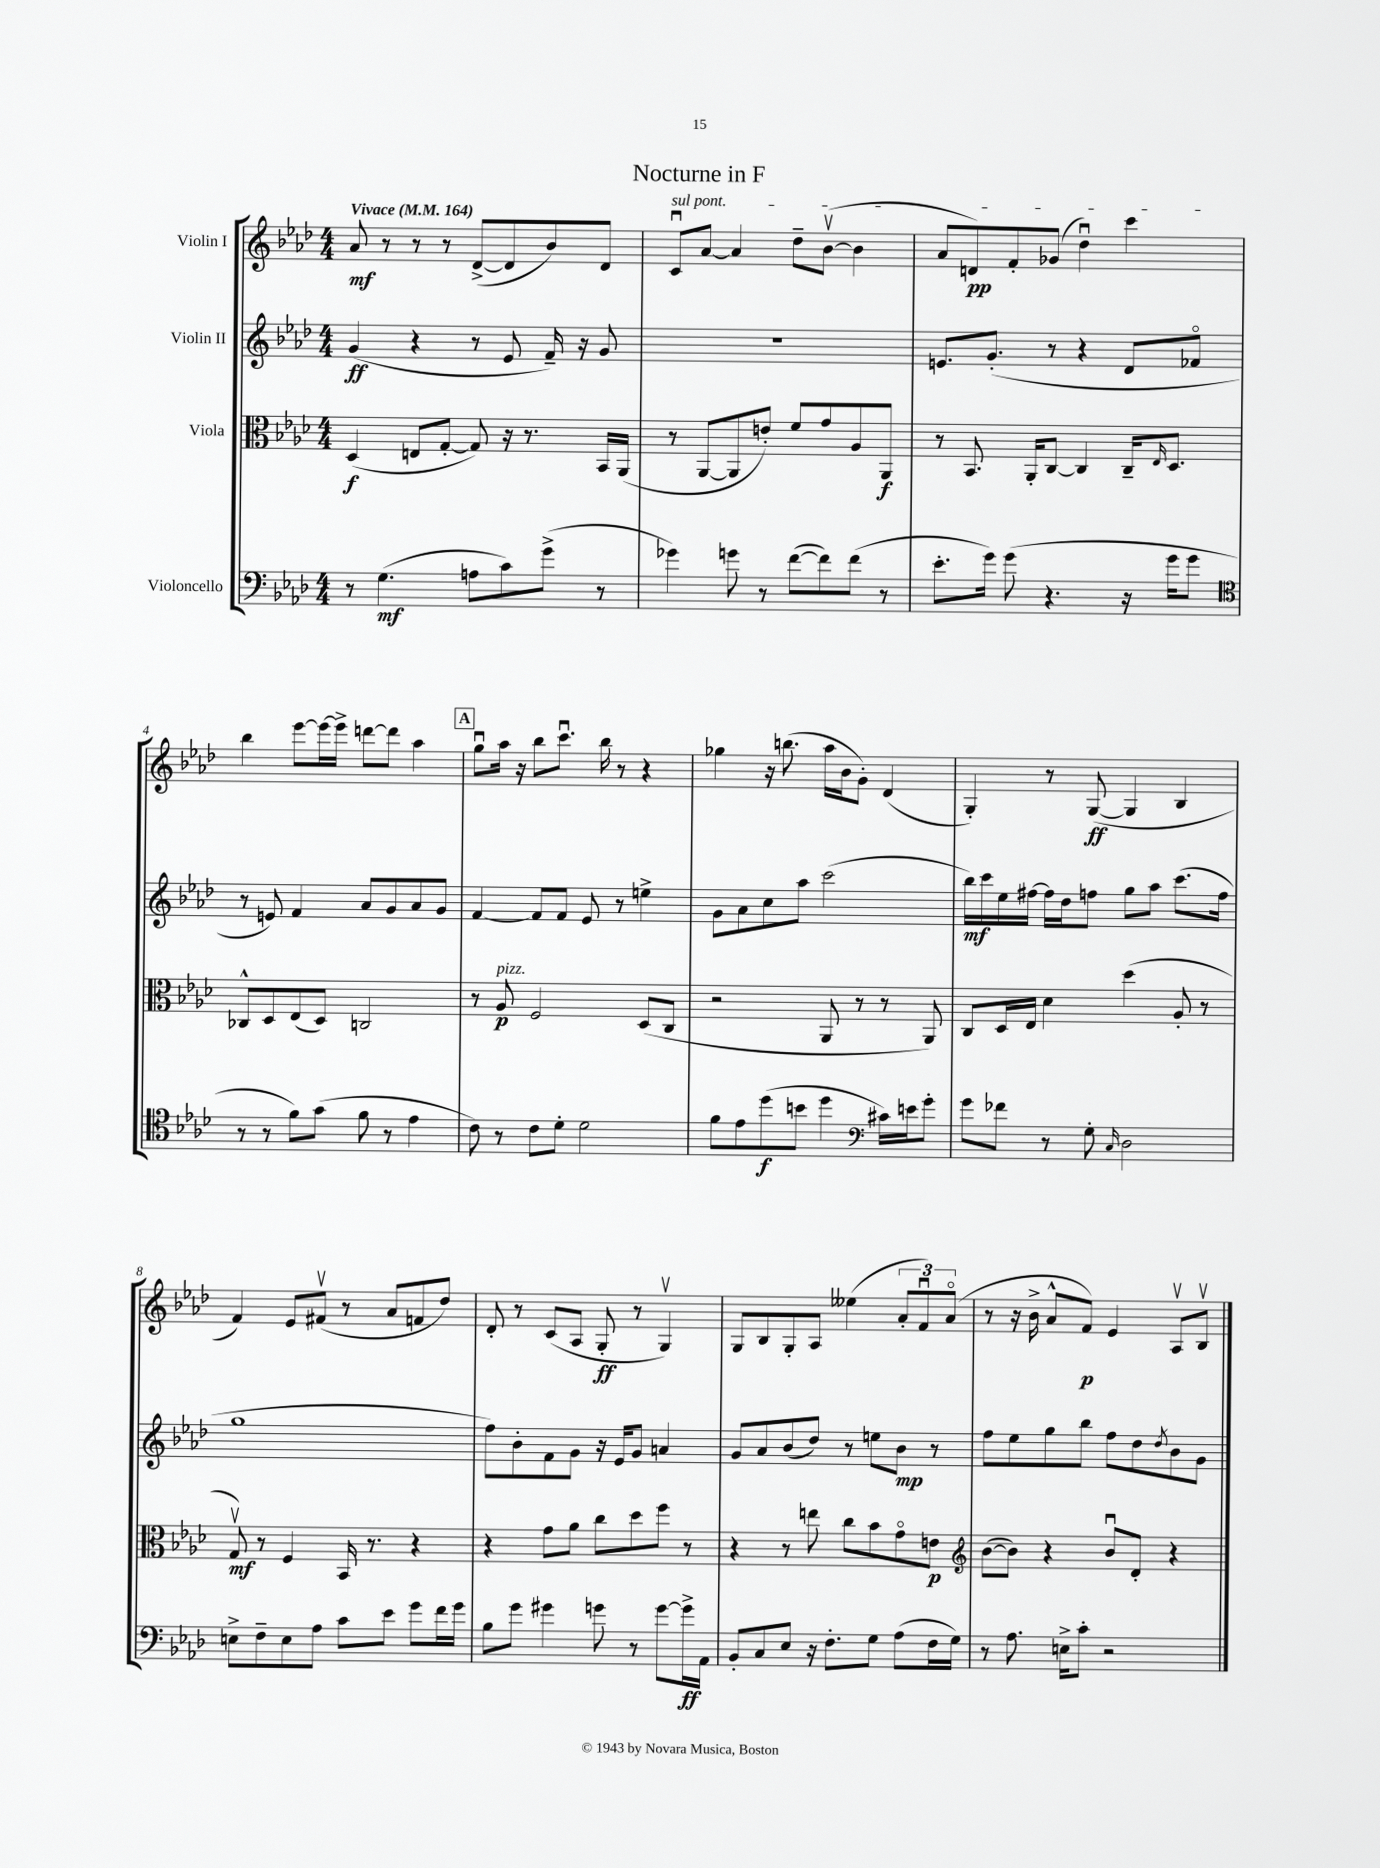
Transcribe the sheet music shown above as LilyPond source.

\header { title = "Nocturne in F" }
<<
\new StaffGroup <<
\new Staff = "s0" \with { instrumentName = "Violin I" } {
    \clef treble \key aes \major \numericTimeSignature \time 4/4 \tempo "Vivace" 4 = 164
    aes'8\mf r8 r8 r8 des'8~->( des'8 bes'8) des'8 |
    \once \override TextSpanner.bound-details.left.text = \markup { \italic "sul pont." } c'8\downbow\startTextSpan aes'8~ aes'4 des''8-- bes'8~\upbow( bes'4 |
    aes'8 d'8\pp) f'8-. ges'8( des''4\downbow) c'''4\stopTextSpan |
    bes''4 ees'''8~ ees'''16~ ees'''16-> d'''8~ d'''8 aes''4 |
    \mark \markup { \box "A" } g''8\downbow aes''16 r16 bes''8 c'''8.\downbow bes''16 r8 r4 |
    ges''4 r16 b''8.( aes''16 bes'16 g'8-.) des'4( |
    g4-.) r8 g8~\ff( g4 bes4 |
    f'4) ees'8 fis'8\upbow( r8 aes'8 f'8 des''8) |
    des'8-. r8 c'8( aes8 g8-.\ff r8 g4\upbow) |
    g8 bes8 g8-. aes8 eeses''4( \tuplet 3/2 { aes'8-. f'8\downbow) aes'8\flageolet( } |
    r8 r16 bes'16-> aes'8-^ f'8\p) ees'4 aes8\upbow bes8\upbow \bar "|." |
}
\new Staff = "s1" \with { instrumentName = "Violin II" } {
    \clef treble \key aes \major \numericTimeSignature \time 4/4
    g'4\ff( r4 r8 ees'8 f'16--) r16 g'8 |
    r1 |
    e'8. g'8.-.( r8 r4 des'8 fes'8\flageolet |
    r8 e'8) f'4 aes'8 g'8 aes'8 g'8 |
    \mark \markup { \box "A" } f'4~ f'8 f'8 ees'8 r8 e''4-> |
    g'8 aes'8 c''8 aes''8 c'''2( |
    bes''16\mf) c'''16 ees''16 fis''16~ fis''16 des''16 f''8 g''8 aes''8 c'''8.( f''16 |
    g''1 |
    f''8) bes'8-. f'8 g'8 r16 ees'16 g'8 a'4 |
    g'8 aes'8 bes'8( des''8) r8 e''8 bes'8\mp r8 |
    f''8 ees''8 g''8 bes''8 f''8 des''8 \acciaccatura { des''8 } bes'8 g'8 \bar "|." |
}
\new Staff = "s2" \with { instrumentName = "Viola" } {
    \clef alto \key aes \major \numericTimeSignature \time 4/4
    des4\f( e8 g8~-. g8) r16 r8. bes,16 aes,16( |
    r8 aes,8~ aes,8 e'8-.) f'8 g'8 aes8 aes,8\f |
    r8 bes,8. aes,16-. c8~ c4 c16-- \grace { ees16 } des8. |
    ces8-^ des8 ees8( des8) c2 |
    \mark \markup { \box "A" } r8 aes8\p^\markup { \italic "pizz." } f2 des8( c8 |
    r2 aes,8 r8 r8 aes,8) |
    c8 des16 ees16 des'4 des''4( aes8-. r8 |
    g8\upbow\mf) r8 f4 bes,16 r8. r4 |
    r4 g'8 aes'8 c''8 des''8 f''8 r8 |
    r4 r8 e''8 c''8 bes'8 g'8\flageolet e'8\p |
    \clef treble bes'8~( bes'8) r4 bes'8\downbow des'8-. r4 \bar "|." |
}
\new Staff = "s3" \with { instrumentName = "Violoncello" } {
    \clef bass \key aes \major \numericTimeSignature \time 4/4
    r8 g4.\mf( a8 c'8) g'8->( r8 |
    ges'4) g'8 r8 f'8~( f'8) f'8( r8 |
    ees'8.-. g'16) g'8( r4. r16 g'16 g'8 |
    \clef tenor r8 r8 f'8) g'8( f'8 r8 ees'4 |
    \mark \markup { \box "A" } c'8) r8 c'8 des'8-. des'2 |
    f'8 ees'8 des''8\f( b'8 des''4 \clef bass cis'16) e'16 g'8-. |
    g'8 fes'8 r8 g8-. \grace { c16 } des2 |
    e8-> f8-- e8 aes8 c'8 ees'8 g'8 f'16 g'16 |
    bes8 g'8 gis'4 g'8 r8 g'8~ g'16->\ff aes,16 |
    bes,8-. c8 ees8 r16 f8.-. g8 aes8( f16 g16) |
    r8 aes8. e16-> c'8-. r2 \bar "|." |
}
>>
>>
